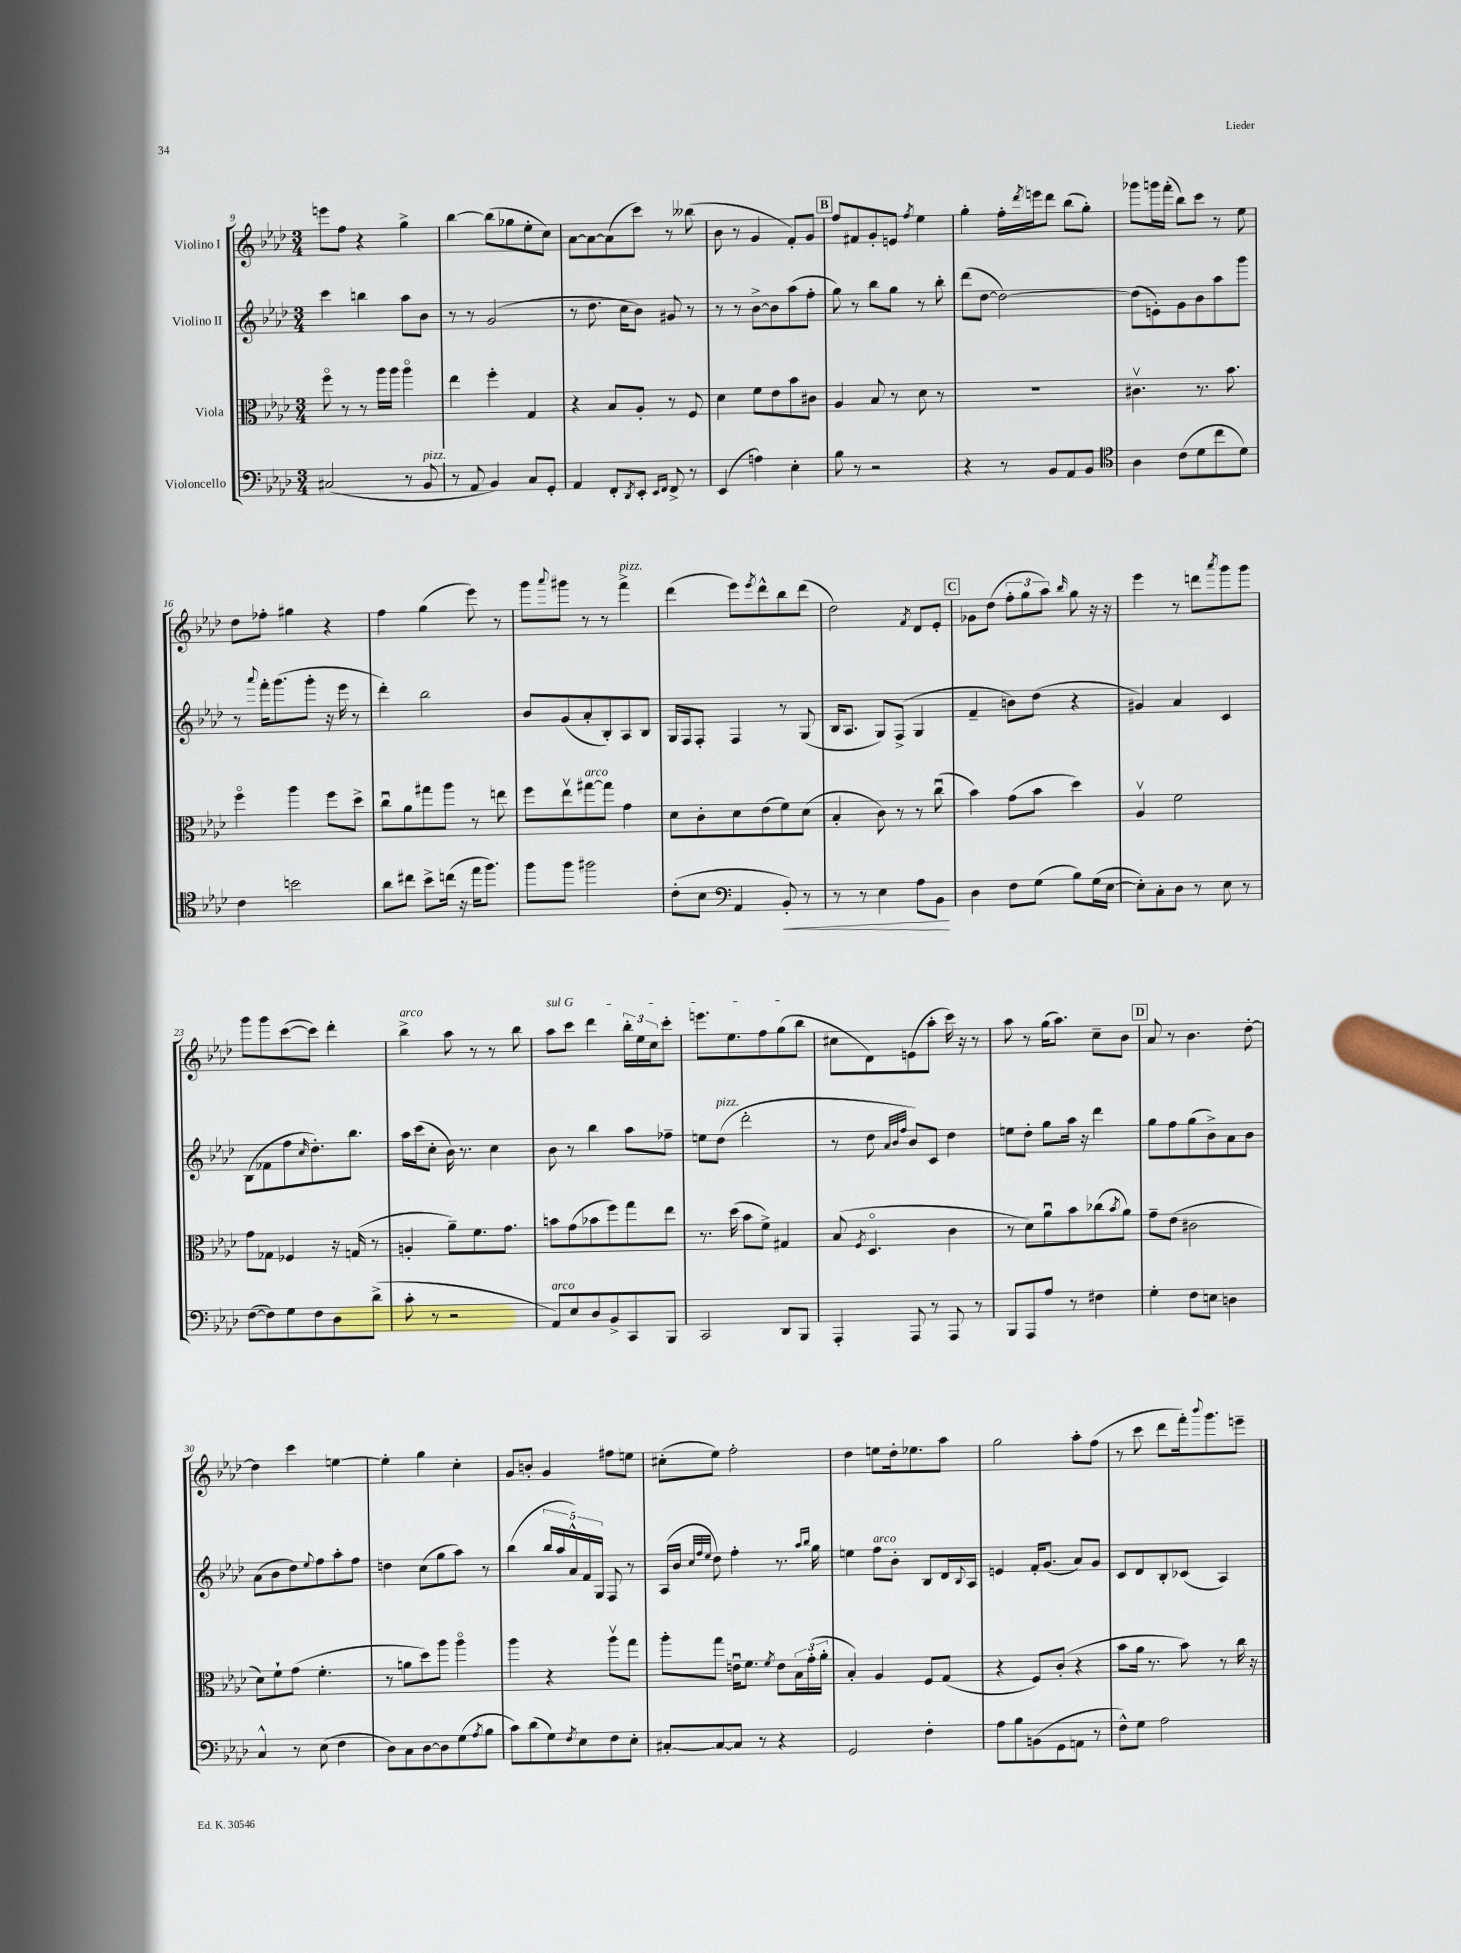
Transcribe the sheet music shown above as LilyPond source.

<<
\new StaffGroup <<
\new Staff = "s0" \with { instrumentName = "Violino I" } {
    \clef treble \key aes \major \numericTimeSignature \time 3/4
    e'''8 f''8 r4 g''4-> |
    bes''4~ bes''8( ges''8 ees''8-. c''8) |
    aes'8~ aes'8~ aes'8( c'''8) r8 beses''8( |
    bes'8 r8 g'4 f'8-.) g'8 |
    \mark \markup { \box "B" } f''8 fis'8 g'8-. e'8 \acciaccatura { f''8 } ees''4 |
    g''4-. f''16-. \acciaccatura { des'''8 } e'''16 des'''8 bes''8( g''8-.) |
    ges'''8 g'''16 f'''16-.( bes''8) c'''8 r8 ees''8 |
    des''8 fes''8-. gis''4 r4 |
    f''4 g''4( ees'''8) r8 |
    g'''8 \appoggiatura { aes'''8 } gis'''8 r8 r8 f'''4->^\markup { \italic "pizz." } |
    des'''4( ees'''8) \acciaccatura { ees'''8 } des'''8-^ bes''8 des'''8( |
    des''2) \acciaccatura { f'8 } des'8 ees'8-. |
    \mark \markup { \box "C" } ges'8 des''8( \tuplet 3/2 { f''8-. g''8 aes''8) } \grace { bes''16 } g''8 r16 r16 |
    ees'''4 r8 d'''8 \acciaccatura { aes'''8 } g'''8 g'''8 |
    g'''8 g'''8 c'''8~( c'''8) des'''4-. |
    bes''4->^\markup { \italic "arco" } aes''8 r8 r8 bes''8 |
    \once \override TextSpanner.bound-details.left.text = \markup { \italic "sul G" } aes''8\startTextSpan c'''8 des'''4 \tuplet 3/2 { bes''16-. ees''16 c''16 } c'''8-. |
    e'''8. ees''8. f''8 g''8( bes''8\stopTextSpan |
    cis''8 des'8) e'8( aes''8-. c'''16) r16 r8 |
    aes''8 r8 g''16( aes''8.) c''8-- bes'8 |
    \mark \markup { \box "D" } aes'8 r8 bes'4. des''8~-. |
    des''4 c'''4 e''4~ |
    e''4-. g''4 c''4-. |
    g'8 b'8-. g'4 fis''8 e''8 |
    cis''8-.( ees''8) f''2-. |
    des''4 e''8 des''16-. ees''8. aes''8 |
    g''2 aes''8-. f''8( |
    r8 c'''8 des'''8 f'''16-.) \appoggiatura { bes'''8 } g'''8. e'''8-- \bar "|." |
}
\new Staff = "s1" \with { instrumentName = "Violino II" } {
    \clef treble \key aes \major \numericTimeSignature \time 3/4
    c'''4 b''4 aes''8 bes'8 |
    r8 r8 g'2( |
    r8 des''8. c''16 bes'8) gis'8 r8 |
    r8 r8 bes'8~-> bes'8 aes''8( f''8-. |
    \mark \markup { \box "B" } g''8) r8 bes''8 g''8 r8 bes''8-. |
    des'''8( des''8~ des''2~) |
    des''8( e'8-.) g'8 bes'8 aes''8 g'''8 |
    r8 \appoggiatura { aes'''8 } f'''16-. g'''8.( g'''8-. r16 ees'''16 r8 |
    des'''4-.) bes''2 |
    bes'8 g'8( aes'8-. bes8-.) aes8 bes8 |
    g16 f16 f8-. f4 r8 g8( |
    bes16 aes8. g8) f8->( g4 |
    \mark \markup { \box "C" } f'4-- b'8) des''8( r4 |
    gis'4) aes'4 c'4 |
    bes8( fes'8 f''8 \grace { c''16 } des''8.-.) bes''8. |
    aes''16 c'''16( c''8-. bes'16) r8. c''4 |
    bes'8 r8 bes''4 aes''8 fes''8-- |
    e''8 des''8^\markup { \italic "pizz." }( des'''2-. |
    r8 des''8 \grace { aes'32 bes'32 f''32 } bes'8) c'8 des''4 |
    e''8 des''8-. g''8 aes''16 r16 des'''4 |
    \mark \markup { \box "D" } g''8 f''8 g''8( bes'8->) aes'8 bes'8 |
    aes'8( bes'8 des''8) \appoggiatura { ees''8 } f''8 aes''8-. f''8 |
    d''4 c''8( g''8 aes''8) r8 |
    bes''4( \tuplet 5/4 { bes''16 aes''16 aes'16-^) f'16 g16 } f8 r8 |
    aes16( bes'16 \grace { c''32 f''32 ees''32 } des''8) f''4-. r8. \grace { aes''16 bes''16 } g''16 |
    e''4 f''8^\markup { \italic "arco" } bes'8-. bes8 des'16 \appoggiatura { bes8 } aes16 |
    e'4 f'16-. g'8.( aes'8) g'8 |
    c'8 des'8 bes8-. ces'8( aes4) \bar "|." |
}
\new Staff = "s2" \with { instrumentName = "Viola" } {
    \clef alto \key aes \major \numericTimeSignature \time 3/4
    f''8\flageolet r8 r8 aes''16 aes''16 aes''4\flageolet |
    ees''4 f''4-. g4 |
    r4 bes8 aes8-. r8 f8 |
    des'4 f'8 ees'8 bes'8 cis'8 |
    \mark \markup { \box "B" } aes4 bes8 r8 des'8 r8 |
    R2. |
    cis'4.\upbow r8. bes'8. |
    f''4\flageolet aes''4 f''8 des''8-> |
    c''8\downbow aes'8 gis''8 aes''8 r8 e''8 |
    f''8 ees''8\upbow gis''8~^\markup { \italic "arco" } gis''8 g'4 |
    des'8 c'8-. des'8 ees'8( f'8) des'8( |
    bes4-. c'8) r8 r8 c''8\downbow( |
    \mark \markup { \box "C" } bes'4) g'8( bes'8 des''4) |
    aes4\upbow f'2 |
    g'8 ges8 fes4 r16 g16( r8 |
    a4-. aes'8--) f'8. g'8. |
    b'8 g'8( bes'8 f''8) g''8 ees''8 |
    r8. des''16( bes'8 f'8->) gis4 |
    bes8( \acciaccatura { f8 } des4.\flageolet c'4 |
    r8 des'8) aes'8\downbow bes'8 ces''8( \acciaccatura { bes'8 } aes'8) |
    \mark \markup { \box "D" } g'8-- ees'8( cis'2 |
    des'8) f'8-! g'8( f'4.-. |
    r8 a'8 des''8) aes''8 aes''4\flageolet |
    aes''4 r4 aes''8\upbow g''8 |
    aes''8-. g''8 e'16\downbow f'8. \acciaccatura { f'8 } e'8 \tuplet 3/2 { bes16 g'16-.( aes'16-. } |
    bes4-.) aes4 f8 g8( |
    r4 f8) c'8-.( r4 |
    bes'8 aes'16 r8. bes'8) r8 c''16 r16 \bar "|." |
}
\new Staff = "s3" \with { instrumentName = "Violoncello" } {
    \clef bass \key aes \major \numericTimeSignature \time 3/4
    cis2( r8 bes,8^\markup { \italic "pizz." } |
    r8 aes,8 bes,4) c8 g,8-. |
    aes,4 f,8-. \acciaccatura { des,8 } ees,8-. \grace { ees,16 f,16 } f,8-> r8 |
    ees,4( a4) ees4-. |
    \mark \markup { \box "B" } bes8 r8 r2 |
    r4 r8 bes,8 aes,8 bes,8 |
    \clef tenor aes4 c'8( des'8 c''8 des'8) |
    c'4 b'2 |
    aes'8 cis''8 bes'8-> c''16( r16 ees''16 f''8.) |
    f''8 f''8 fis''2 |
    c'8-.( bes8 \clef bass aes,4 bes,8-.\<) r8 |
    r8 r8 ees4 aes8 bes,8\! |
    \mark \markup { \box "C" } des4 f8 g8( bes8) g16( ees16~ |
    ees8-.) c8-. des8 r8 ees8 r8 |
    f8~( f8) g8 f8 des8 des'8->( |
    c'8-. r8 r2 |
    aes,8^\markup { \italic "arco" }) ees8 des8 bes,8-> c,8 bes,,8 |
    c,2 des,8 bes,,8 |
    aes,,4-. aes,,8 r8 aes,,8 r8 |
    bes,,8 aes,,8 aes8 r8 fis4 |
    \mark \markup { \box "D" } g4-. f8 e8 d4 |
    c4-^ r8 ees8( f4 |
    des8) c8 des8~ des8 g8( \acciaccatura { aes8 } bes8 |
    c'8) des'8( g8) \acciaccatura { f8 } ees8 f8 ees8-. |
    cis8~-. cis8~ cis8 r8 r4 |
    g,2 f4-. |
    aes8 bes8 b,8( g,8 a,8 r8 |
    f8-^) g8 aes2 \bar "|." |
}
>>
>>
\layout { \context { \Score currentBarNumber = #9 } }
